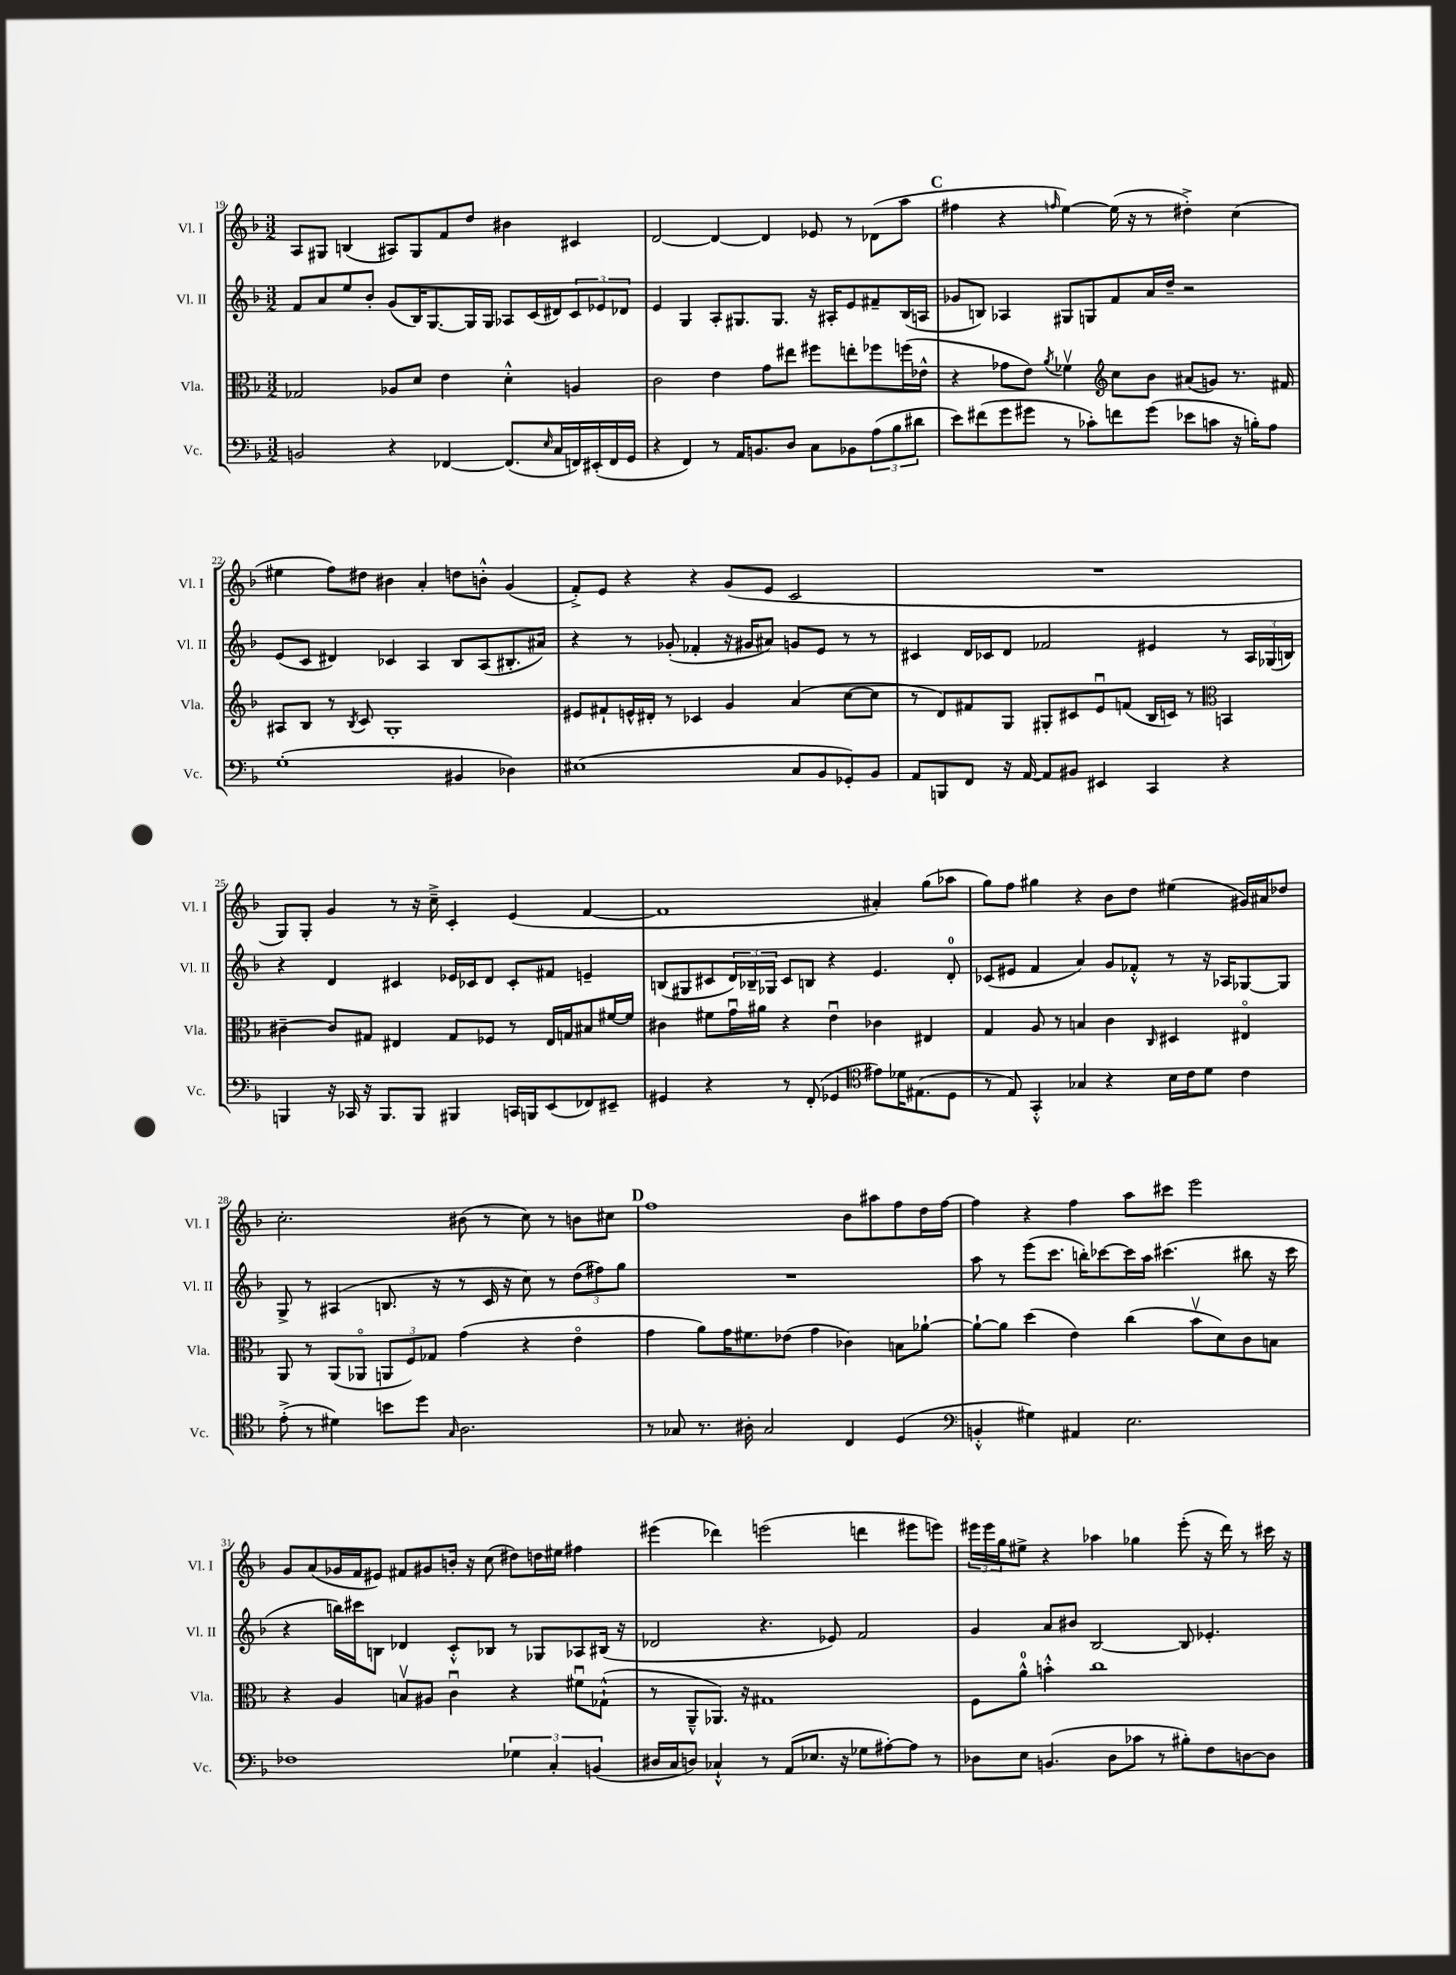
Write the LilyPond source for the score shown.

<<
\new StaffGroup <<
\new Staff = "s0" \with { instrumentName = "Vl. I" shortInstrumentName = "Vl. I" } {
    \clef treble \key f \major \numericTimeSignature \time 3/2
    a8 gis8 b4( ais8) gis8 f'8 d''8 bis'4 cis'4 |
    d'2~ d'4~ d'4 ees'8 r8 des'8( a''8 |
    \mark \markup { \bold "C" } fis''4 r4 \grace { f''16 } e''4~) e''16( r16 r8 dis''4-.->) c''4( |
    eis''4 f''8) dis''8 bis'4 a'4-. d''8 b'8-.-^ g'4( |
    f'8-.->) e'8 r4 r4 g'8( e'8 c'2 |
    R1. |
    g8) g8-. g'4 r8 r16 c''16---> c'4-. e'4( f'4~ |
    f'1 ais'4-.) g''8( aes''8 |
    g''8) f''8 gis''4 r4 bes'8 d''8 eis''4( gis'16) ais'16 des''8 |
    c''2.-. bis'8( r8 c''8) r8 b'8 cis''8 |
    \mark \markup { \bold "D" } f''1 bes'8 ais''8 f''8 d''16 f''16~ |
    f''4 r4 f''4 a''8 cis'''8 e'''2 |
    g'8 a'8( ges'16 f'16 eis'8) fis'8 gis'8 b'16-. r16 c''8( dis''8) d''16 eis''16 fis''4 |
    eis'''4( des'''4) e'''2( d'''4 eis'''8 e'''8) |
    \tuplet 3/2 { eis'''16 eis'''16 g''16 } eis''8-> r4 aes''4 ges''4 eis'''8-.( r16 d'''16) r8 cis'''16 r16 \bar "|." |
}
\new Staff = "s1" \with { instrumentName = "Vl. II" shortInstrumentName = "Vl. II" } {
    \clef treble \key f \major \numericTimeSignature \time 3/2
    f'8 a'8 e''8 bes'8-. g'8( bes16) g8.~ g16 g16 aes8 c'16( dis'16) \tuplet 3/2 { c'8 ees'8 des'8 } |
    e'4 g4 a8-. gis8. gis8. r16 ais16-. e'8 fis'8-- bes16( a16 |
    \mark \markup { \bold "C" } ges'8 b8) aes4 gis8 g8 f'8 a'16 d''16-- r2 |
    e'8( c'8 dis'4) ces'4 a4 bes8 a8( bis8.-. ais'16) |
    r4 r8 ges'8-.( fes'4-. r16 gis'16 ais'8) g'8 e'8 r8 r8 |
    cis'4 d'16 ces'16 d'8 fes'2 eis'4 r8 \tuplet 3/2 { a16 ges16( b16) } |
    r4 d'4 cis'4 ees'16 ces'16 d'8 ces'8-. fis'8 e'4-- |
    b8( gis8 cis'8 \tuplet 3/2 { d'16) bes16-- ges16 } cis'8 b8 r4 e'4. d'8-0-. |
    ces'8( eis'8 f'4 a'4) g'8 fes'8-.-^ r8 r16 aes16 ges8~ ges8 |
    g8-> r8 ais4( b8. r16 r8 c'16 r16 c''8) r8 \tuplet 3/2 { d''8( fis''8) g''8 } |
    \mark \markup { \bold "D" } R1. |
    a''8 r8 e'''8( c'''8. b''16-.) ces'''8~ ces'''16 a''16 cis'''4.( bis''8 r16 cis'''16 |
    r4 b''16) cis'''16 b8 des'4 c'8-.-^ bes8 r8 ges8 aes8 bis16( r16 |
    des'2 r4. ees'8) f'2 |
    g'4 a'8 bis'8 bes2~ bes8 ees'4.-. \bar "|." |
}
\new Staff = "s2" \with { instrumentName = "Vla." shortInstrumentName = "Vla." } {
    \clef alto \key f \major \numericTimeSignature \time 3/2
    ges2 aes8 d'8 e'4 d'4-.-^ a4 |
    c'2 e'4 g'8 eis''8 fis''8 e''8-. fes''8 f''16( ees'16-^ |
    \mark \markup { \bold "C" } r4 ges'8 e'8) \acciaccatura { a'8 } fes'4\upbow \clef treble c''8 bes'8 ais'8( g'8) r8. fis'16 |
    ais8 bes8 r8 \acciaccatura { bes8 } c'8 g1-. |
    eis'8 fis'8-! e'16-^ dis'16-. r8 ces'4 g'4 a'4( c''8~ c''8 |
    r8 d'8) fis'8 g8 gis8-. cis'8 e'8\downbow f'8( bes16 c'16) r8 \clef alto b,4 |
    cis'4~-- cis'8 gis8 eis4 gis8 fes8 r8 eis16 g16 bis8 fis'16~ fis'16 |
    cis'4 fis'8 g'16\downbow ais'16 r4 e'4\downbow ces'4 eis4 |
    g4 a8 r8 b4 c'4 \grace { c16 } dis4 eis4\flageolet |
    a,8 r8 a,8( aes,8\flageolet \tuplet 3/2 { a,8 f8) ges8 } g'4( r4 e'4\flageolet |
    \mark \markup { \bold "D" } g'4 a'8) g'16 fis'8. ees'8( g'4 ces'4) b8 aes'8~-! |
    aes'8~-! aes'8 d''4( e'4) c''4( bes'8\upbow d'8) c'8 b8 |
    r4 a4 b8\upbow ais8 c'4\downbow r4 fis'8\downbow ges8-!-^( |
    r8 a,8---^ aes,8.) r16 gis1 |
    f8 a'8-0-^ b'4-.-^ c''1 \bar "|." |
}
\new Staff = "s3" \with { instrumentName = "Vc." shortInstrumentName = "Vc." } {
    \clef bass \key f \major \numericTimeSignature \time 3/2
    b,2 r4 fes,4~ fes,8.( \grace { e16 } c16 f,16) eis,16-.( f,16 g,16 |
    r4 f,4) r8 a,16 b,8. d8 c8 bes,8 \tuplet 3/2 { a8( bes8 dis'8 } |
    \mark \markup { \bold "C" } e'8) fis'8( g'8 gis'8 r8 ces'8-.) f'8 gis'8( ees'8 c'8 r16 b16-.) a8 |
    g1-.( bis,4 des4) |
    eis1( c8 bes,8 ges,8-.) bes,8 |
    a,8 b,,8 f,8 r16 a,16~ a,8 bis,8 eis,4 c,4 r4 |
    b,,4 r16 ces,16 r16 b,,8. b,,8 bis,,4 c,16 b,,16 e,8( fes,8) eis,8-- |
    gis,4 r4 r8 f,8-.( ges,4 \clef tenor eis'8) des'16 eis8.( d8 |
    r8 e8) g,4-.-^ ges4 r4 bes16 c'16 d'8 c'4 |
    e'8-.->( r8 dis'4) b'8 d''8 \grace { g16 } a2. |
    \mark \markup { \bold "D" } r8 ges8 r8. ais16-. ges2 c4 d4( |
    \clef bass b,4-.-^ gis4) ais,4 e2. |
    fes1 \tuplet 3/2 { ges4 c4-. b,4( } |
    dis16 c16 d8) ces4-!-^ r8 a,8( ees8. r16 ges8 ais8~-.) ais8 r8 |
    des8 e8 b,4.( des8 ces'8 r8 bis8-.) f8 d8~ d8 \bar "|." |
}
>>
>>
\layout { \context { \Score currentBarNumber = #19 } }
